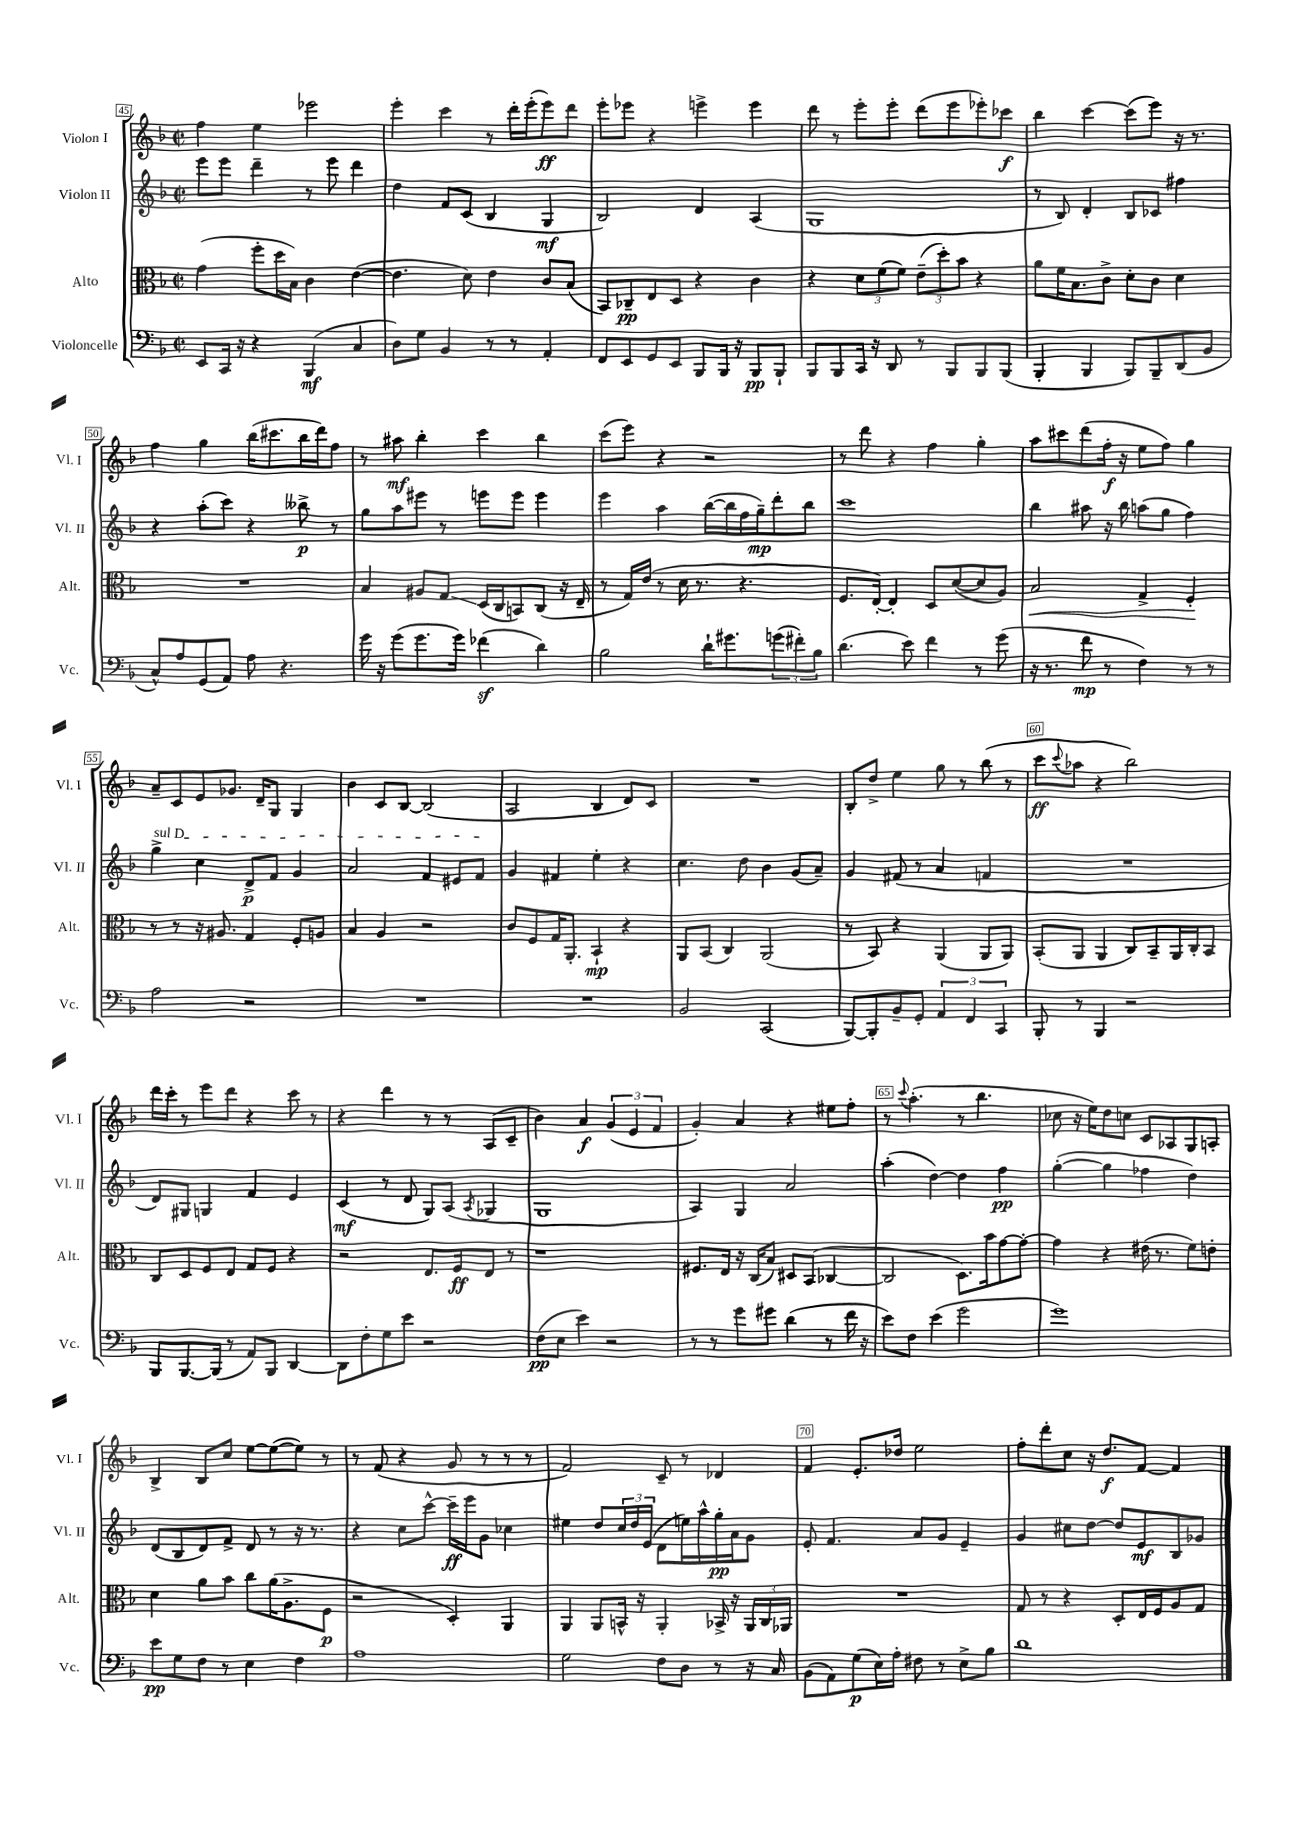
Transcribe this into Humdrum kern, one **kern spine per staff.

**kern	**kern	**kern	**kern
*staff4	*staff3	*staff2	*staff1
*clefF4	*clefC3	*clefG2	*clefG2
*k[b-]	*k[b-]	*k[b-]	*k[b-]
*M2/2	*M2/2	*M2/2	*M2/2
*met(c|)	*met(c|)	*met(c|)	*met(c|)
8EE	(4g	8eee	4ff
16CC	.	8eee	.
16r	.	.	.
4r	8ff'	4ddd~	4ee
.	16dd	.	.
.	16B-)	.	.
(4BBB-	4c	8r	2eee-
.	.	8eee	.
4C	([4e	4ddd	.
=	=	=	=
8D)	4.e]	4dd	4eee'
8G	.	.	.
4BB-	.	8f	4ccc
.	8d)	(8c	.
8r	4e	4B-	8r
8r	.	.	16ddd'
.	.	.	(16eee'
4AA'	8c	4G	8eee)
.	(8B-	.	8ddd
=	=	=	=
8FF	8BB-)	2B-)	8eee'
8EE	8C-~	.	8eee-
8GG	8E	.	4r
8EE	8D	.	.
8BBB-	4r	4d	4eee^
16BBB-	.	.	.
16r	.	.	.
8BBB-	4c	(4A	4eee
8BBB-`	.	.	.
=	=	=	=
8BBB-	4r	1G	8ddd
8BBB-	.	.	8r
16CC	12d	.	8eee'
16r	.	.	.
.	(12f	.	.
8DD	.	.	8eee'
.	12f)	.	.
8r	(12e~	.	(8ddd
.	12dd')	.	.
8BBB-	.	.	8eee
.	12b-	.	.
8BBB-	4r	.	8eee-')
(8BBB-	.	.	8ccc-
=	=	=	=
4BBB-'	8a	8r	4bb-
.	16f	8B-)	.
.	8.B-	.	.
4BBB-	.	4d'	[4ccc
.	8c^	.	.
8BBB-)	8d'	8B-	(8ccc]
8BBB-~	8c	8c-	8eee)
(8DD	4d	4ff#	16r
.	.	.	8.r
8BB-	.	.	.
=	=	=	=
8C^^)	1r	4r	4ff
8A	.	.	.
(8GG	.	(8aa'	4gg
8AA)	.	8ccc)	.
8A	.	4r	(16bb-
.	.	.	8.ccc#
4.r	.	.	.
.	.	8bb--^	16bb-
.	.	.	16ddd)
.	.	8r	8ff
=	=	=	=
16g	4B-	8gg	8r
16r	.	.	.
(8g	.	8aa	8aa#
8.g	8A#	8eee#	4bb-'
.	8G	8r	.
16g)	.	.	.
(4f-	(16D	8eee	4ccc
.	16C	.	.
.	8BB)	8eee	.
4d)	(8C	4eee	4bb-
.	16r	.	.
.	16E~	.	.
=	=	=	=
2B-	8r	4eee	(8ccc
.	16G)	.	8eee)
.	(16e	.	.
.	8r	4aa	4r
.	16d	.	.
.	8.r	.	.
16d`	.	([16bb-	2r
8.g#	.	16bb-]	.
.	4.r	16ff	.
.	.	16gg~)	.
(12g	.	8ddd'	.
12f#')	.	.	.
.	.	8bb-	.
12B-	.	.	.
=	=	=	=
(4.d	8.F	1ccc	8r
.	.	.	8ddd
.	[16E')	.	.
.	4E']	.	4r
8e)	.	.	.
4f	8D	.	4ff
.	([8d	.	.
8r	8d]	.	4gg'
(8g	8A)	.	.
=	=	=	=
16r	2B-	4bb-	8aa
8.r	.	.	.
.	.	.	8ccc#
8f	.	8aa#	(8ddd
8r	.	16r	16ff'
.	.	16bb-	16r
4F)	4G^	(8aa	8ee
.	.	8gg	8ff)
8r	4F'	4ff)	4gg
8r	.	.	.
=	=	=	=
2A	8r	4gg^	8a~
.	8r	.	8c
.	16r	4cc	8e
.	8.A#	.	.
.	.	.	8.g-
2r	4G	8d^	.
.	.	.	16d~
.	.	8f	8G
.	8F'	4g	4G
.	8A	.	.
=	=	=	=
1r	4B-	2a	4b-
.	4A	.	8c
.	.	.	[8B-
.	2r	4f	(2B-]
.	.	8e#	.
.	.	8f	.
=	=	=	=
1r	8c	4g	2A
.	8F	.	.
.	16G	4f#	.
.	8.AA'	.	.
.	4BB-`	4ee'	4B-
.	4r	4r	8d)
.	.	.	8c
=	=	=	=
2BB-	8AA	4.cc	1r
.	(8BB-	.	.
.	4C)	.	.
.	.	8dd	.
(2CC	(2AA	4b-	.
.	.	(8g	.
.	.	8a~)	.
=	=	=	=
[8BBB-)	8r	4g	8B-'
8BBB-']	8BB-)	.	8dd^
8BB-~	4r	(8f#	4ee
8GG'	.	8r	.
6AA	(4AA	4a	8gg
.	.	.	8r
6FF	.	.	.
.	8AA	4f	(8bb-
6CC	.	.	.
.	8AA)	.	8r
=	=	=	=
8BBB-'	(8BB-'	1r	8ccc
.	.	.	8qqccc
8r	8AA	.	8aa-
4BBB-	4AA	.	4r
2r	8C)	.	2bb-)
.	8BB-~	.	.
.	16AA	.	.
.	16C'	.	.
.	8BB-	.	.
=	=	=	=
8BBB-	8C	8d)	16ddd
.	.	.	16ccc'
[8.BBB-	8D	8G#	8r
.	8F	4G	8eee
(16BBB-]	.	.	.
8r	8E	.	8ddd
8AA)	8G	4f	4r
8BBB-	8F	.	.
[4DD	4r	4e	8ccc
.	.	.	8r
=	=	=	=
8DD]	2r	(4c	4r
8F'	.	.	.
8G	.	8r	4ddd
8e	.	8d	.
2r	8.E	8G)	8r
.	.	(8A	8r
.	16F	.	.
.	.	8qA	.
.	8E	4G-	(8A
.	8r	.	8c~
=	=	=	=
(8F	1r	1G	4b-)
8E	.	.	.
4e)	.	.	4a
2r	.	.	(6g
.	.	.	6e
.	.	.	6f
=	=	=	=
8r	8.F#	4A)	4g')
8r	.	.	.
.	16E	.	.
8g	16r	4G	4a
.	(16C	.	.
8g#	8B-)	.	.
(4d	8D#	2a	4r
.	(8BB-	.	.
8r	[4C-	.	8ee#
16f	.	.	8ff'
16r	.	.	.
=	=	=	=
8e)	2C-]	(4aa'	8r
.	.	.	8qqccc
8F	.	.	(4.aa'
(4e	.	[4dd)	.
2g	8.D)	4dd]	8r
.	.	.	4.bb-
.	16b-	.	.
.	[8g	4ff	.
.	8g'_	.	.
=	=	=	=
1g)	4g]	([4gg'	8cc-
.	.	.	16r
.	.	.	16ee)
.	4r	4gg]	8dd
.	.	.	8cc
.	(16e#	4ff-	8c
.	8.r	.	.
.	.	.	8A-
.	8f)	4dd)	8G
.	8e'	.	8A'
=	=	=	=
8e	4d	(8d	4B-^
8G	.	8B-	.
8F	8a	8d)	8B-
8r	8b-	8f^	8cc
4E	8cc	8d	[8ee
.	(16a	8r	(8ee_
.	8.A^	.	.
4F	.	16r	8ee])
.	.	8.r	.
.	8F	.	8r
=	=	=	=
1A	2r	4r	8r
.	.	.	(8f
.	.	8cc	4r
.	.	[8ccc^^	.
.	4D')	16ccc~]	8g
.	.	16eee	.
.	.	8g	8r
.	4AA	4cc-	8r
.	.	.	8r
=	=	=	=
2G	4AA	4ee#	2f)
.	8AA	8dd	.
.	16BB^^	24cc	.
.	.	24dd	.
.	16r	.	.
.	.	(24e	.
8F	4AA'	8d	8c~
8D	.	16ee)	8r
.	.	16aa^^	.
8r	16BB-^	16gg'	4d-
.	16r	16a	.
16r	24AA	8g	.
.	24C	.	.
16C	.	.	.
.	24AA-	.	.
=	=	=	=
(8BB-	1r	8e'	4f
8AA)	.	4.f	.
(8G	.	.	8.e'
16E)	.	.	.
16A'	.	.	16dd-
8F#	.	8a	2ee
8r	.	8g	.
8E^	.	4e~	.
8B-	.	.	.
=	=	=	=
1d	8G	4g	8ff'
.	8r	.	8ddd'
.	4r	8cc#	8cc
.	.	[8dd	16r
.	.	.	8.dd
.	8D'	8dd]	.
.	16E	8e	[8f
.	16F	.	.
.	8A	8B-	4f]
.	8G	8g-	.
==	==	==	==
*-	*-	*-	*-
